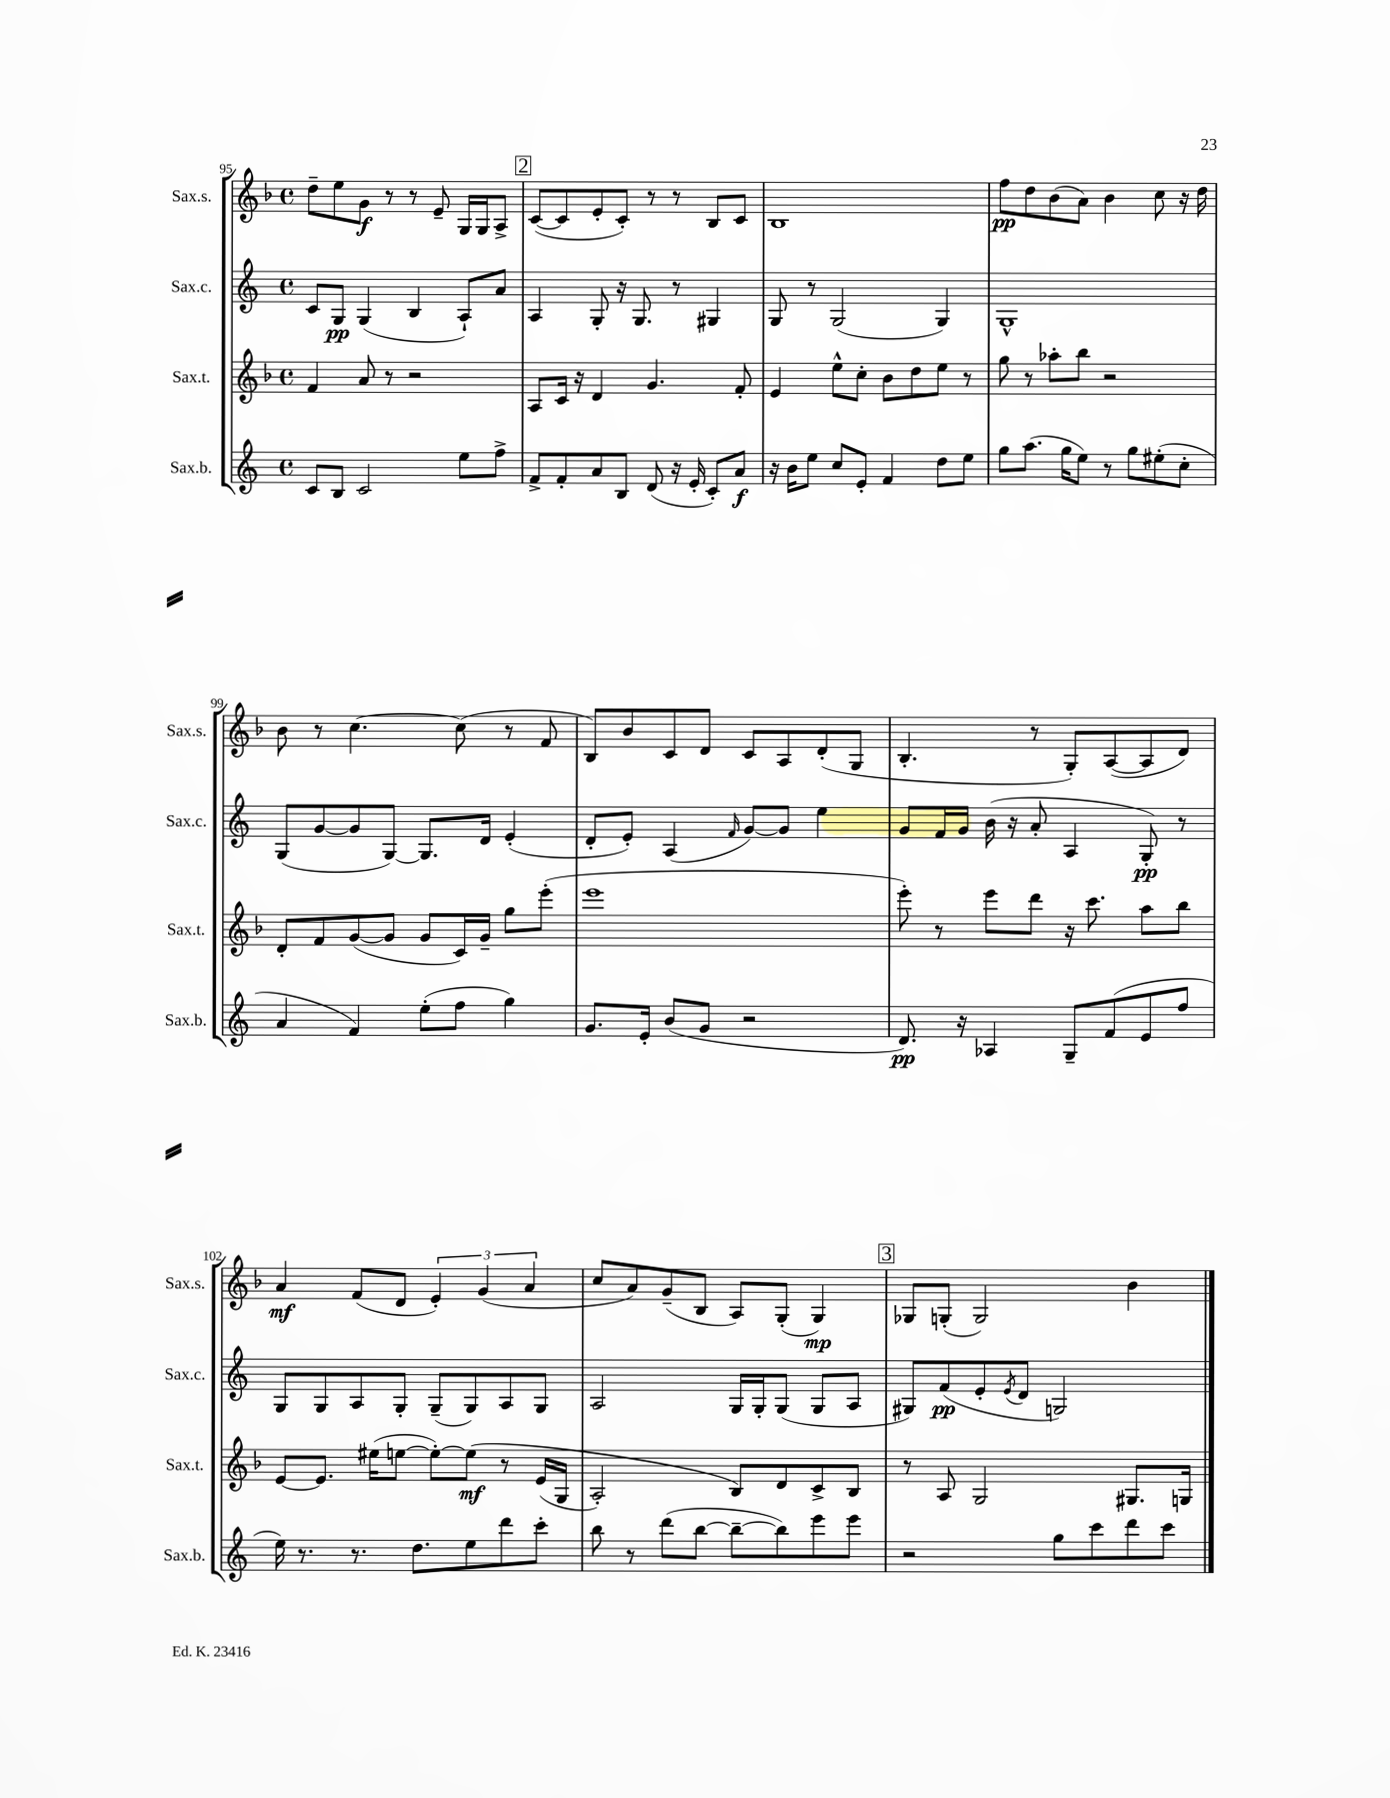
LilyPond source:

<<
\new StaffGroup <<
\new Staff = "s0" \with { instrumentName = "Sax.s." shortInstrumentName = "Sax.s." } {
    \clef treble \key f \major \defaultTimeSignature \time 4/4
    d''8-- e''8 g'8\f r8 r8 e'8-- g16 g16 a8-> |
    \mark \markup { \box "2" } c'8~( c'8 e'8-. c'8-.) r8 r8 bes8 c'8 |
    bes1 |
    f''8\pp d''8 bes'8( a'8) bes'4 c''8 r16 d''16 |
    bes'8 r8 c''4.~ c''8( r8 f'8 |
    bes8) bes'8 c'8 d'8 c'8 a8 d'8-.( g8 |
    bes4.-. r8 g8-.) a8~( a8 d'8) |
    a'4\mf f'8( d'8 \tuplet 3/2 { e'4-.) g'4( a'4 } |
    c''8 a'8) g'8--( bes8 a8) g8-.( g4\mp) |
    \mark \markup { \box "3" } ges8 g8-.( g2) bes'4 \bar "|." |
}
\new Staff = "s1" \with { instrumentName = "Sax.c." shortInstrumentName = "Sax.c." } {
    \clef treble \key c \major \defaultTimeSignature \time 4/4
    c'8 g8\pp g4( b4 a8-!) a'8 |
    \mark \markup { \box "2" } a4 g8-. r16 g8. r8 gis4 |
    g8 r8 g2( g4) |
    g1-^ |
    g8( g'8~ g'8 g8~) g8. d'16 e'4-.( |
    d'8-. e'8-.) a4( \grace { f'16 } g'8~) g'8 e''4 |
    g'8 f'16 g'16 b'16( r16 a'8-. a4 g8-.\pp) r8 |
    g8 g8 a8 g8-. g8--( g8) a8 g8 |
    a2 g16 g16-. g8( g8 a8 |
    \mark \markup { \box "3" } gis8) f'8\pp( e'8-. \acciaccatura { e'8 } d'8 g2) \bar "|." |
}
\new Staff = "s2" \with { instrumentName = "Sax.t." shortInstrumentName = "Sax.t." } {
    \clef treble \key f \major \defaultTimeSignature \time 4/4
    f'4 a'8 r8 r2 |
    \mark \markup { \box "2" } a8 c'16 r16 d'4 g'4. f'8-. |
    e'4 e''8-^ c''8-. bes'8 d''8 e''8 r8 |
    g''8 r8 aes''8-. bes''8 r2 |
    d'8-. f'8 g'8~( g'8 g'8 c'16) g'16-- g''8 e'''8-.( |
    e'''1 |
    e'''8-.) r8 e'''8 d'''8 r16 c'''8. a''8 bes''8 |
    e'8~ e'8. eis''16( e''8~ e''8~-.) e''8\mf\( r8 e'16( g16 |
    a2-.) bes8\) d'8 c'8-> bes8 |
    \mark \markup { \box "3" } r8 a8 g2 gis8. g16 \bar "|." |
}
\new Staff = "s3" \with { instrumentName = "Sax.b." shortInstrumentName = "Sax.b." } {
    \clef treble \key c \major \defaultTimeSignature \time 4/4
    c'8 b8 c'2 e''8 f''8-> |
    \mark \markup { \box "2" } f'8-> f'8-. a'8 b8 d'8( r16 e'16-. c'8-.) a'8\f |
    r16 b'16 e''8 c''8 e'8-. f'4 d''8 e''8 |
    g''8 a''8.( g''16 e''8) r8 g''8 eis''8-.( c''8-. |
    a'4 f'4) e''8-.( f''8 g''4) |
    g'8. e'16-. b'8( g'8 r2 |
    d'8.\pp) r16 aes4 g8-- f'8( e'8 f''8 |
    e''16) r8. r8. d''8. e''8 d'''8 c'''8-. |
    b''8 r8 d'''8( b''8~ b''8~-- b''8) e'''8 e'''8 |
    \mark \markup { \box "3" } r2 g''8 c'''8 d'''8 c'''8 \bar "|." |
}
>>
>>
\layout { \context { \Score currentBarNumber = #95 } }
